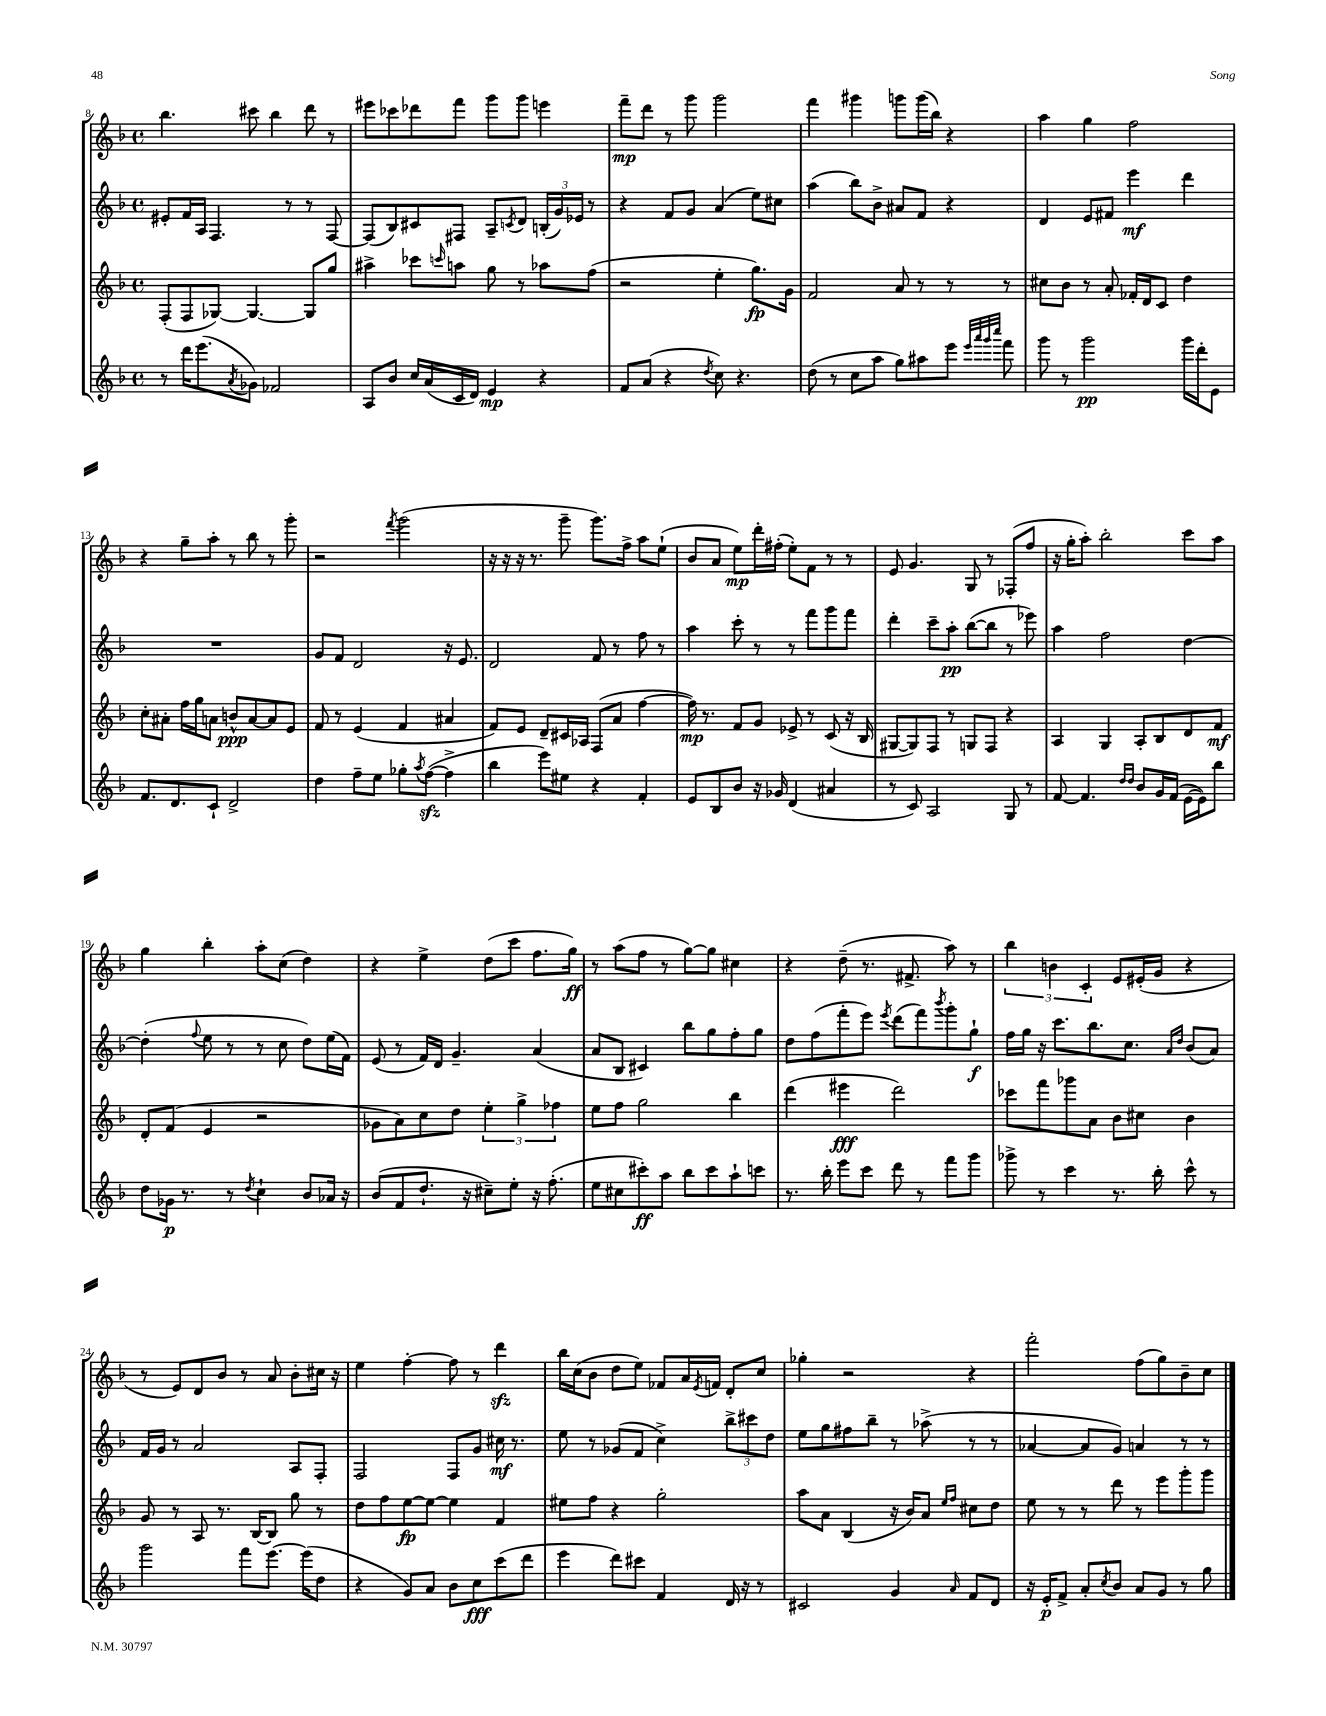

**kern	**kern	**kern	**kern
*staff4	*staff3	*staff2	*staff1
*clefG2	*clefG2	*clefG2	*clefG2
*k[b-]	*k[b-]	*k[b-]	*k[b-]
*M4/4	*M4/4	*M4/4	*M4/4
*met(c)	*met(c)	*met(c)	*met(c)
8r	(8F'	8e#'	4.bb-
16ddd	8F	16f	.
(8.eee	.	16A	.
.	[8G-)	4.F	.
8qa	.	.	.
8g-)	4.G-_	.	8ccc#
2f-	.	.	4bb-
.	.	8r	.
.	8G-]	8r	8ddd
.	8gg	[8F	8r
=	=	=	=
8A	4aa#^	(8F]	8eee#
8b-	.	8B-)	8ccc-
16cc	8ccc-	8c#	8ddd-
(16a	.	.	.
.	16qqccc	.	.
16c	8aa	8F#	8fff
16d)	.	.	.
4e	8gg	8A~	8ggg
.	.	8qc	.
.	8r	8d	8ggg
4r	8aa-	(24B'	4eee
.	.	24g)	.
.	.	24e-	.
.	(8ff	8r	.
=	=	=	=
8f	2r	4r	8fff~
(8a	.	.	8ddd
4r	.	8f	8r
.	.	8g	8ggg
8qdd	.	.	.
8cc)	4ee'	(4a	2ggg
4.r	.	.	.
.	8.gg)	8ee)	.
.	.	8cc#	.
.	16g	.	.
=	=	=	=
(8dd	2f	(4aa	4fff
8r	.	.	.
8cc	.	8bb-)	4ggg#
8aa	.	8b-^	.
8gg)	8a	8a#	8ggg
8aa#	8r	8f	(16ggg
.	.	.	16bb-)
8eee	8r	4r	4r
32qqeee	.	.	.
32qqaaa	.	.	.
32qqggg	.	.	.
32qqcccc	.	.	.
8fff	8r	.	.
=	=	=	=
8ggg	8cc#	4d	4aa
8r	8b-	.	.
2ggg	8r	8e	4gg
.	8a'	8f#	.
.	16f-'	4eee	2ff
.	16d	.	.
.	8c	.	.
16ggg	4dd	4ddd	.
16ddd'	.	.	.
8e	.	.	.
=	=	=	=
8.f	8cc'	1r	4r
.	8a#'	.	.
8.d	.	.	.
.	16ff	.	8gg~
.	16gg	.	.
8c`	8a	.	8aa'
2d^	8b^^	.	8r
.	[8a	.	8bb-
.	8a]	.	8r
.	8e	.	8ggg'
=	=	=	=
4dd	8f	8g	2r
.	8r	8f	.
8ff~	(4e	2d	.
8ee	.	.	.
.	.	.	8qfff
8gg-'	4f	.	(2ggg
8qaa	.	.	.
([8ff	.	.	.
4ff^]	4a#	16r	.
.	.	8.e	.
=	=	=	=
4bb-	8f)	2d	16r
.	.	.	16r
.	8e	.	16r
.	.	.	8.r
8eee)	8d~	.	.
8ee#	16c#	.	8ggg~
.	16A-	.	.
4r	(8F	8f	8.ggg)
.	8a	8r	.
.	.	.	16ff^
4f'	[4ff	8ff	8aa
.	.	8r	(8ee`
=	=	=	=
8e	16ff])	4aa	8b-
.	8.r	.	.
8B-	.	.	8a
8b-	8f	8ccc'	8ee)
16r	8g	8r	16ddd'
16g-	.	.	(16ff#'
(4d	8e-^	8r	8ee')
.	8r	8fff	8f
4a#	(8c	8ggg	8r
.	16r	8fff	8r
.	16B-	.	.
=	=	=	=
8r	[8G#	4ddd'	8e
8c)	8G#])	.	4.g
2A	8F	8ccc~	.
.	8r	8aa'	.
.	8G	([8bb-	8G
.	8F	8bb-]	8r
8G	4r	8r	(8F-'
8r	.	8eee-)	8ff
=	=	=	=
[8f	4A	4aa	16r
.	.	.	16gg'
4.f]	.	.	8aa')
.	4G	2ff	2bb-'
16qqdd	.	.	.
16qqdd	.	.	.
8b-	8A'	.	.
16g	8B-	.	.
(16f	.	.	.
[16e	8d	[4dd	8ccc
16e])	.	.	.
8bb-	8f	.	8aa
=	=	=	=
8dd	8d'	(4dd']	4gg
16g-	(8f	.	.
8.r	.	.	.
.	.	8qqff	.
.	4e	8ee	4bb-'
8r	.	8r	.
8qdd	.	.	.
4cc`	2r	8r	8aa'
.	.	8cc	(8cc
8b-	.	8dd)	4dd)
16a-	.	(16ee	.
16r	.	16f)	.
=	=	=	=
(8b-	8g-	(8e	4r
8f	8a)	8r	.
8.dd`	8cc	16f)	4ee^
.	.	16d	.
.	8dd	4.g~	.
16r	.	.	.
8cc#~)	6ee'	.	(8dd
8ee'	.	.	8ccc
.	6gg^	.	.
16r	.	(4a	8.ff
(8.ff'	.	.	.
.	6ff-	.	.
.	.	.	16gg)
=	=	=	=
8ee	8ee	8a	8r
8cc#	8ff	8B-	(8aa
8ccc#')	2gg	4c#)	8ff
8aa	.	.	8r
8bb-	.	8bb-	[8gg)
8ccc#	.	8gg	8gg]
8aa`	4bb-	8ff'	4cc#
8ccc	.	8gg	.
=	=	=	=
8.r	(4ddd	8dd	4r
.	.	(8ff	.
16bb-'	.	.	.
8eee	4eee#	8fff'	(8dd~
8ccc	.	8eee)	8.r
.	.	8qeee	.
8ddd	2ddd)	(8ddd	.
.	.	.	8.f#^
8r	.	8fff)	.
.	.	8qbbb-	.
8fff	.	8ggg'	8aa)
8ggg	.	8gg`	8r
=	=	=	=
8ggg-^	8ccc-	16ff	6bb-
.	.	16gg	.
8r	8fff	16r	.
.	.	.	6b
.	.	8.ccc	.
4ccc	8ggg-	.	.
.	.	.	6c'
.	8a	8.bb-	.
8.r	8b-	.	8e
.	.	8.cc	.
.	8cc#	.	(16e#'
16bb-'	.	.	16g
.	.	16qqa	.
.	.	16qqdd	.
8ccc^^	4b-	(8b-	4r
8r	.	8a)	.
=	=	=	=
2ggg	8g	16f	8r
.	.	16g	.
.	8r	8r	8e)
.	8A	2a	8d
.	8.r	.	8b-
8fff	.	.	8r
.	[16B-	.	.
[8.eee	8B-]	.	8a
.	8gg	8A	8b-'
(16eee]	.	.	.
8dd	8r	8F'	16cc#
.	.	.	16r
=	=	=	=
4r	8dd	2F	4ee
.	8ff	.	.
8g)	[8ee	.	[4ff'
8a	8ee_	.	.
8b-	4ee]	8F	8ff]
8cc	.	8g	8r
(8ccc	4f	16cc#	4ddd
.	.	8.r	.
8ddd	.	.	.
=	=	=	=
4eee	8ee#	8ee	16bb-
.	.	.	(16cc
.	8ff	8r	8b-
8ddd)	4r	(8g-	8dd
8ccc#	.	8f	8ee)
4f	2gg'	4cc^)	8f-
.	.	.	16a
.	.	.	8qe
.	.	.	16f
16d	.	12bb-^	8d'
16r	.	.	.
.	.	12ccc#	.
8r	.	.	8cc
.	.	12dd	.
=	=	=	=
2c#	8aa	8ee	4gg-'
.	8a	8gg	.
.	(4B-	8ff#	2r
.	.	8bb-~	.
4g	16r	8r	.
.	16b-)	.	.
.	8a	(8aa-^	.
.	16qqee	.	.
16qqa	16qqff	.	.
8f	8cc#	8r	4r
8d	8dd	8r	.
=	=	=	=
16r	8ee	[4a-	2fff'
16e'	.	.	.
8f^	8r	.	.
8a'	8r	8a-]	.
8qcc	.	.	.
8b-	8ddd	8g)	.
8a	8r	4a	(8ff
8g	8eee	.	8gg)
8r	8ggg'	8r	8b-~
8gg	8ggg	8r	8cc
==	==	==	==
*-	*-	*-	*-
